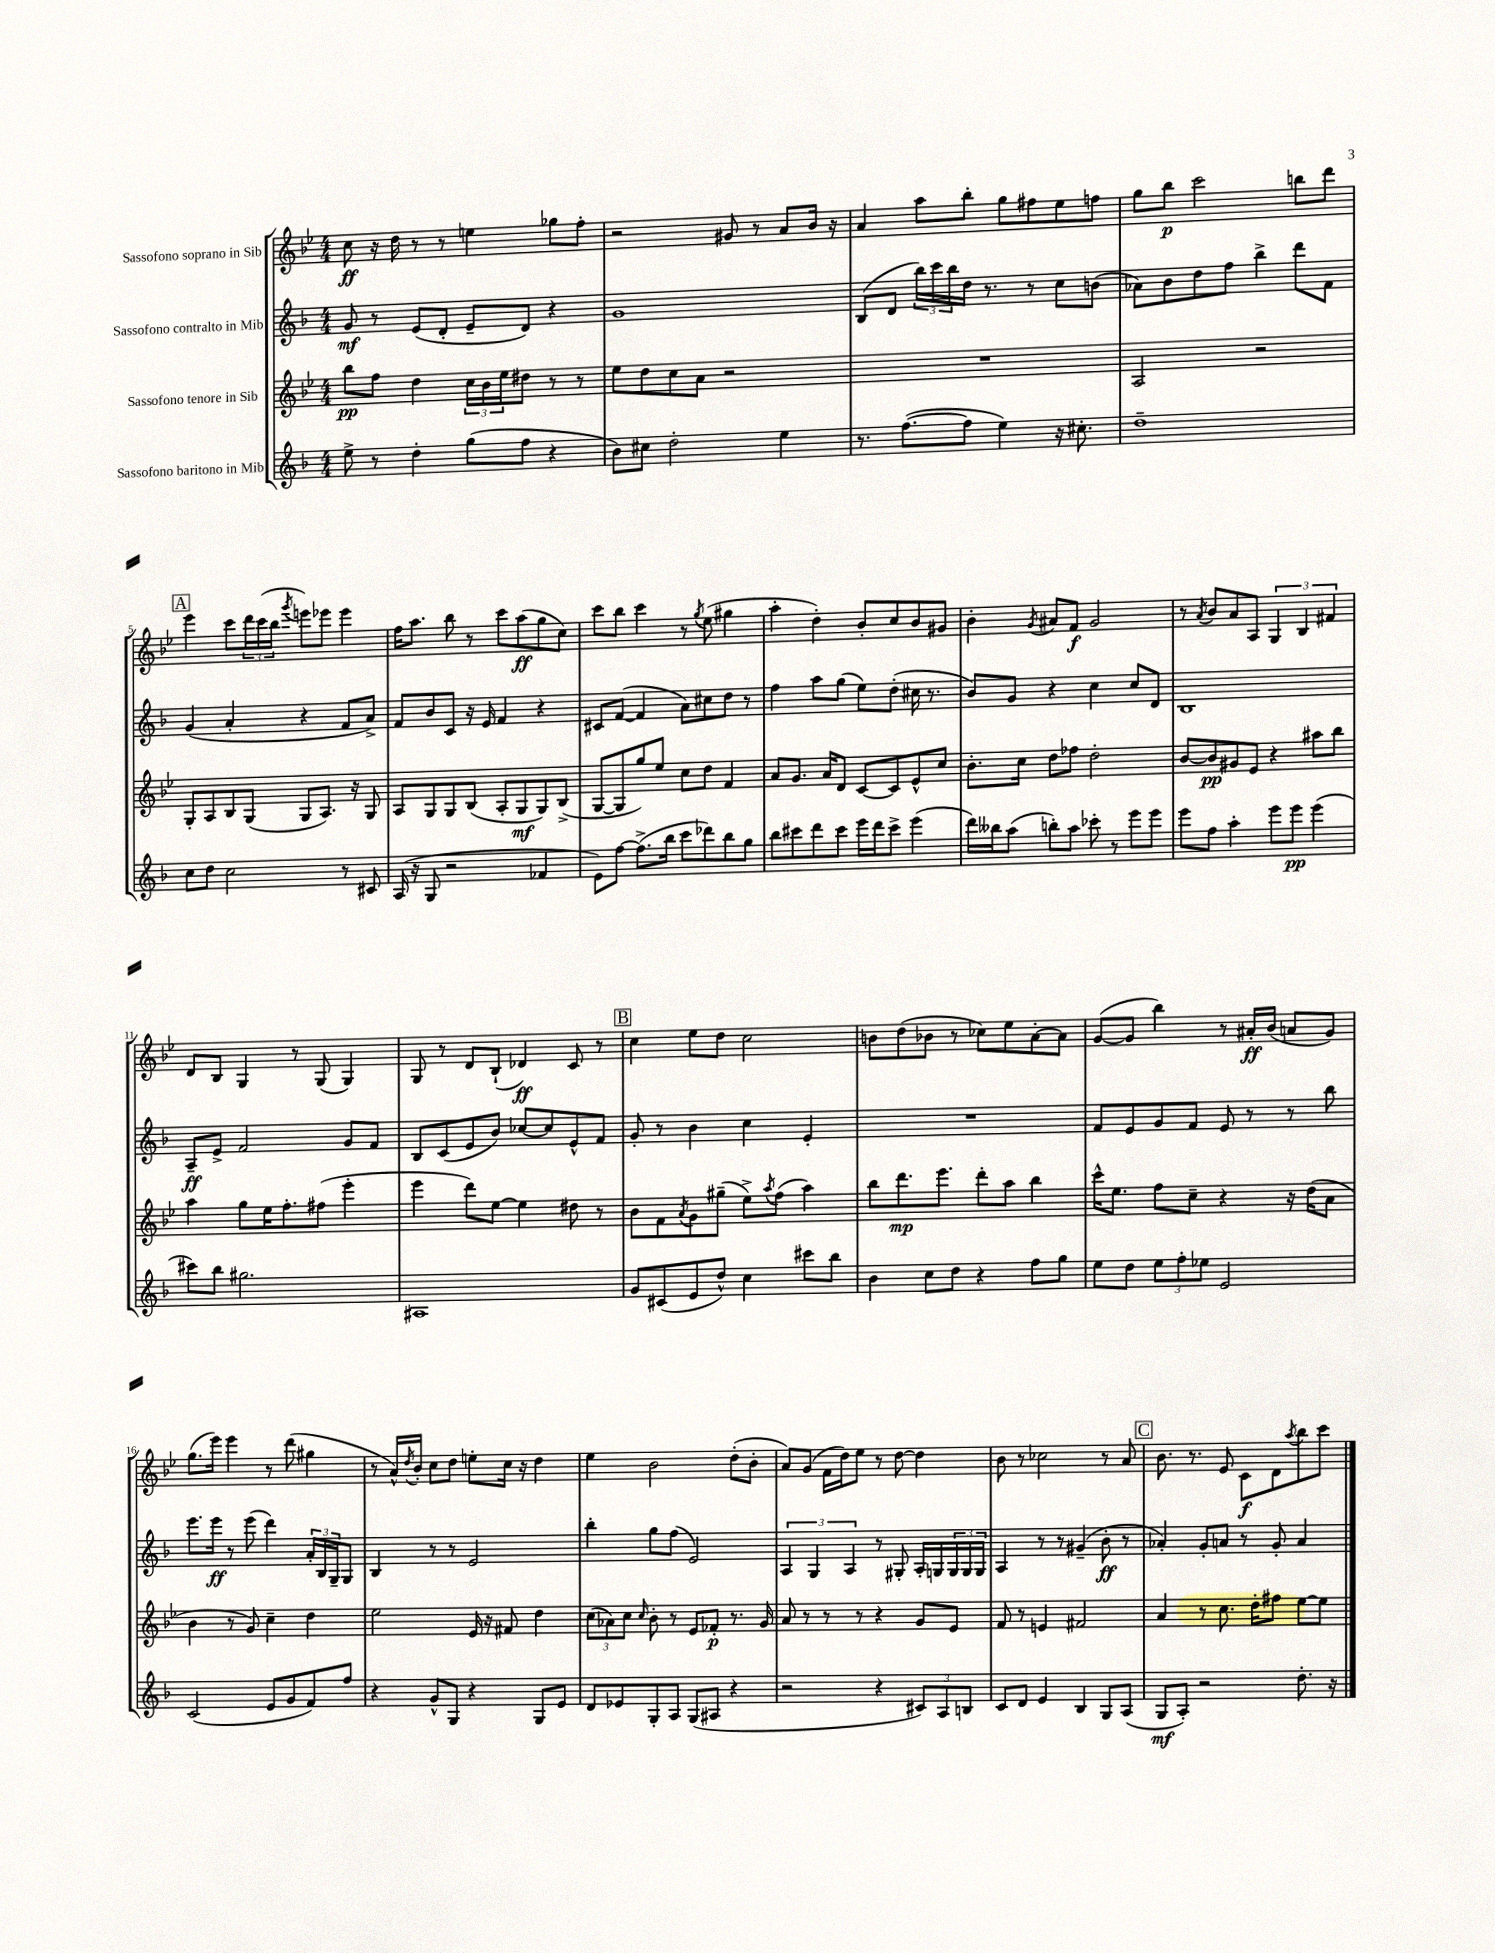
<<
\new StaffGroup <<
\new Staff = "s0" \with { instrumentName = "Sassofono soprano in Sib" } {
    \clef treble \key bes \major \numericTimeSignature \time 4/4
    c''8\ff r16 d''16 r8 r8 e''4 ges''8 f''8-. |
    r2 gis'8 r8 a'8 bes'16 r16 |
    a'4 a''8 bes''8-. g''8 fis''8 ees''8 f''8 |
    g''8 bes''8\p c'''2 b''8 d'''8 |
    \mark \markup { \box "A" } ees'''4 c'''8 \tuplet 3/2 { d'''16 c'''16( bes''16 } \acciaccatura { g'''8 } e'''8) ees'''8 ees'''4 |
    f''16 a''8. bes''8 r8 c'''8 a''8\ff( g''8 c''8) |
    c'''8 bes''8 c'''4 r8 \acciaccatura { g''8 } ees''8( gis''4 |
    a''4-. d''4-.) bes'8-. c''8 bes'8 gis'8 |
    bes'4-. \acciaccatura { g'8 } ais'8 f'8\f g'2 |
    r8 \acciaccatura { a'8 } bes'8 a'8 a8 \tuplet 3/2 { g4 bes4 fis'4 } |
    d'8 bes8 g4 r8 g8( g4) |
    g8 r8 d'8 bes8-!( des'4\ff) c'8 r8 |
    \mark \markup { \box "B" } c''4 ees''8 d''8 c''2 |
    b'8 d''8( bes'8 r8 ces''8) ees''8 a'8~-. a'8 |
    g'8~( g'8 bes''4) r8 ais'16-.\ff bes'16( a'8 g'8) |
    g''8.( ees'''16) ees'''4 r8 d'''8( gis''4 |
    r8 a'16-^) \acciaccatura { d''8 } bes'16-. c''8 d''8 e''8-. c''16 r16 d''4 |
    ees''4 bes'2 d''8-.( bes'8-. |
    a'8) g'8( f'16 d''16) ees''8 r8 d''8~ d''4 |
    bes'8 r8 ces''2 r8 a'8 |
    \mark \markup { \box "C" } bes'8. r8. ees'8 c'8\f d'8 \acciaccatura { a''8 } bes''8 c'''8 \bar "|." |
}
\new Staff = "s1" \with { instrumentName = "Sassofono contralto in Mib" } {
    \clef treble \key f \major \numericTimeSignature \time 4/4
    g'8\mf r8 e'8( d'8-. e'8-- d'8) r4 |
    g'1 |
    bes8( d'8 \tuplet 3/2 { bes''16) c'''16 bes''16 } d''16 r8. r8 c''8 b'8( |
    aes'8) bes'8 d''8 f''8 bes''4-> d'''8 f'8 |
    \mark \markup { \box "A" } g'4( a'4-. r4 f'8 a'8->) |
    f'8 bes'8 c'8 r16 e'16 f'4 r4 |
    cis'8 f'8~( f'4 a'8) cis''8 d''8 r8 |
    f''4 a''8 g''8( e''8) d''8-.( cis''16 r8. |
    bes'8) g'8 r4 c''4 c''8 d'8 |
    bes1 |
    a8--\ff e'8-> f'2 g'8 f'8 |
    bes8 c'8( e'8 bes'8) ces''8~ ces''8 e'8-^ f'8 |
    \mark \markup { \box "B" } g'8-. r8 bes'4 c''4 e'4-. |
    R1 |
    f'8 e'8 g'8 f'8 e'8 r8 r8 bes''8 |
    e'''8. e'''16\ff r8 e'''8( d'''4) \tuplet 3/2 { a'16-. bes16 g16-- } g8 |
    bes4 r8 r8 e'2 |
    bes''4-. g''8 f''8( e'2) |
    \tuplet 3/2 { a4 g4 a4 } r8 gis8-. a16-. g16 \tuplet 3/2 { g16 g16 g16 } |
    a4 r8 r8 gis'4--( bes'8-.\ff r8 |
    \mark \markup { \box "C" } aes'4-.) g'8-. a'8 r8 g'8-. a'4 \bar "|." |
}
\new Staff = "s2" \with { instrumentName = "Sassofono tenore in Sib" } {
    \clef treble \key bes \major \numericTimeSignature \time 4/4
    bes''8\pp f''8 d''4 \tuplet 3/2 { c''16 bes'16 ees''16 } dis''8 r8 r8 |
    ees''8 d''8 c''8 a'8 r2 |
    R1 |
    a2 r2 |
    \mark \markup { \box "A" } g8-. a8 bes8 g8( g8 a8.) r16 g8 |
    a8 g8 g8 bes8( a8-. g8\mf g8) bes8->( |
    g8~ g8 g''8) ees''8 c''8 d''8 f'4 |
    a'8 g'8. a'16 d'8 c'8~ c'8 ees'8-^ c''8 |
    bes'8.-. c''16 d''8 fes''8 d''2-. |
    bes'8~ bes'8\pp gis'8 ees'8 r4 ais''8 bes''8 |
    a''4 g''8 ees''16 f''8.-. fis''8( ees'''4-. |
    ees'''4 d'''8) ees''8~ ees''4 dis''8 r8 |
    \mark \markup { \box "B" } bes'8 f'8 \acciaccatura { a'8 } g'8 gis''8--( ees''8->) \acciaccatura { a''8 } f''8( a''4) |
    bes''8 d'''8.\mp ees'''8. d'''8-. a''8 bes''4 |
    c'''16-^ ees''8. f''8 c''8-- r4 r16 d''16( a'8 |
    bes'4 r8 g'8) c''4-- d''4 |
    ees''2 ees'16 r16 fis'8 d''4 |
    \tuplet 3/2 { c''8( aes'8) c''8 } \grace { c''16 } bes'8-. r8 ees'8 fes'8-.\p r8. g'16 |
    a'8 r8 r8 r8 r4 g'8 ees'8 |
    f'8 r8 e'4 fis'2 |
    \mark \markup { \box "C" } a'4 r8 c''8. d''16-. fis''8 ees''8~ ees''8 \bar "|." |
}
\new Staff = "s3" \with { instrumentName = "Sassofono baritono in Mib" } {
    \clef treble \key f \major \numericTimeSignature \time 4/4
    e''8-> r8 d''4-. g''8( f''8 r4 |
    bes'8) cis''8 d''2-. e''4 |
    r8. f''8.~( f''8 e''4) r16 cis''8.-. |
    d''1-- |
    \mark \markup { \box "A" } c''8 d''8 c''2 r8 cis'8 |
    a16( r16 g8 r2 fes'4 |
    e'8) f''8~ f''8.->( bes''16 c'''8 des'''8) bes''8 g''8 |
    bes''8 cis'''8 d'''8 cis'''8 e'''16 d'''16 cis'''8-> e'''4( |
    d'''16) beses''16 a''8( b''8-.) a''8 ces'''8-. r8 e'''8 e'''8 |
    e'''8 f''8 a''4-. e'''8 e'''8\pp e'''4( |
    cis'''8) bes''8 gis''2. |
    ais1 |
    \mark \markup { \box "B" } g'8 cis'8( e'8 d''8-^) c''4 cis'''8 bes''8 |
    bes'4 c''8 d''8 r4 f''8 g''8 |
    e''8 d''8 \tuplet 3/2 { e''8 f''8-. ees''8 } e'2 |
    c'2( e'8 g'8 f'8) f''8 |
    r4 g'8-^ g8 r4 g8 e'8 |
    d'8 ees'8 g8-. a8 g8( ais8 r4 |
    r2 r4 \tuplet 3/2 { cis'8) a8 b8 } |
    c'8 d'8 e'4 bes4 g8 a8( |
    \mark \markup { \box "C" } g8\mf a8-.) r2 d''8.-. r16 \bar "|." |
}
>>
>>
